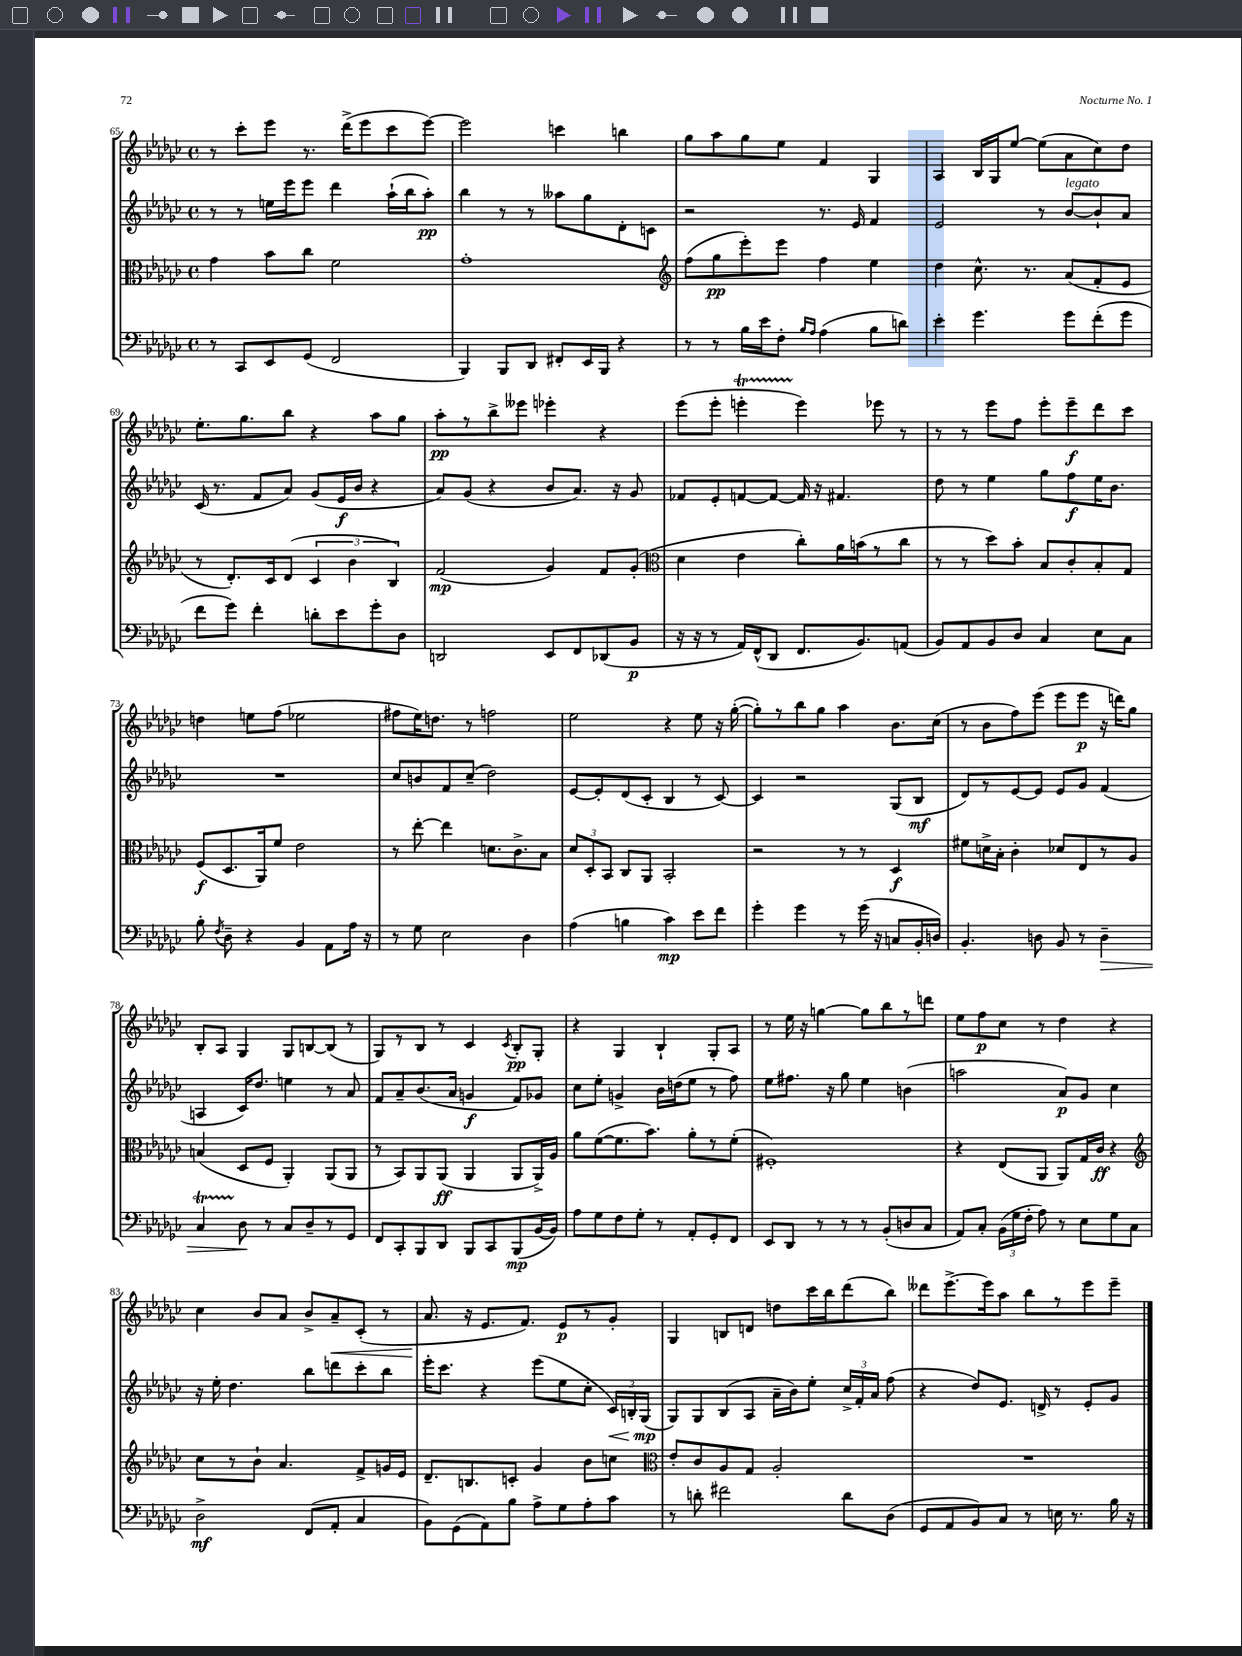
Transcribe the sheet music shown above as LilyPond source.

<<
\new StaffGroup <<
\new Staff = "s0" {
    \clef treble \key ges \major \defaultTimeSignature \time 4/4
    \autoBeamOff r8 ces'''8[-. ees'''8] r8. des'''16[->( ees'''8 ces'''8 ees'''8]~) |
    ees'''2 c'''4 b''4 |
    ges''8[ aes''8 ges''8 ees''8] f'4 ges4 |
    aes4 bes16[ ges16 ees''8]~ ees''8[( aes'8 ces''8) des''8] |
    ees''8.[-. ges''8. bes''8] r4 aes''8[ ges''8] |
    aes''8[-.\pp r8 bes''8-> eeses'''8] ees'''4-. r4 |
    ees'''8[( ees'''8]-. e'''4-.\startTrillSpan e'''4\stopTrillSpan) ees'''8 r8 |
    r8 r8 ees'''8[ f''8] ees'''8[-. ees'''8--\f des'''8 ces'''8] |
    d''4 e''8[ f''8]( ees''2 |
    fis''8[ ees''16) d''8.] r8 f''2 |
    ees''2 r4 ees''8 r16 ges''16~-.( |
    ges''8[-.) r8 bes''8 ges''8] aes''4 bes'8.[ ces''16]( |
    r8 bes'8[ f''8) ees'''8]( ees'''8[ ees'''8]\p r16 d'''16[) ges''8] |
    bes8[-. aes8] ges4 ges8[ b8~ b8]( r8 |
    ges8[) r8 bes8] r8 ces'4 \acciaccatura { ces'8 } bes8[-.\pp ges8]-. |
    r4 ges4 bes4-! ges8[-. aes8] |
    r8 ees''16 r16 g''4~ g''8[ bes''8 r8 d'''8] |
    ees''8[ f''8\p ces''8] r8 des''4 r4 |
    ces''4 bes'8[ aes'8] bes'8[-> aes'8--\< ces'8]-.( r8 |
    aes'8.\! r16 ees'8.[ f'8.]) ees'8[\p r8 ges'8]-. |
    ges4 b8[ d'8] d''8[ ces'''16 bes''16 des'''8( bes''8]) |
    deses'''8[ ees'''8.~-> ees'''16 aes''8] bes''8[ r8 ees'''8 ees'''8]-- \bar "|." |
}
\new Staff = "s1" {
    \clef treble \key ges \major \defaultTimeSignature \time 4/4
    \autoBeamOff r8 r8 e''16[ ees'''16 ees'''8] des'''4 aes''16[-!( bes''16 aes''8]-.\pp) |
    bes''4 r8 r8 aeses''8[ ges''8 des'8-. c'8] |
    r2 r8. ees'16 f'4 |
    ees'2 r8 bes'8[~^\markup { \italic "legato" } bes'8-! aes'8] |
    ces'16( r8. f'8[ aes'8]) ges'8[( ees'16\f bes'16] r4 |
    aes'8[) ges'8]( r4 bes'8[ aes'8.]) r16 ges'8 |
    fes'8[ ees'8-. f'8~ f'8]~ f'16 r16 fis'4. |
    des''8 r8 ees''4 ges''8[ f''8\f ees''16 bes'8.] |
    R1 |
    ces''8[ b'8 f'8 ces''8]--( des''2) |
    ees'8[~ ees'8-. des'8( ces'8]-. bes4 r8 ces'8~) |
    ces'4 r2 ges8[( bes8]\mf |
    des'8[) r8 ees'8~ ees'8] ees'8[ ges'8] f'4( |
    a4 ces'16[) des''8.] e''4 r8 aes'8 |
    f'8[ aes'8-- bes'8.( aes'16] g'4\f f'8[) ges'8] |
    ces''8[ ees''8]-. g'4-> bes'16[ d''16( ees''8] r8 f''8) |
    ees''8[ fis''8.] r16 ges''8 ees''4 b'4( |
    a''2 aes'8[\p) ges'8] ces''4 |
    r16 ees''16-. des''4. bes''8[ d'''8 ces'''8-. bes''8] |
    ees'''16[-. ces'''8.] r4 ees'''8[( ees''8 ces''8]-. \tuplet 3/2 { ces'16[\<) b16-. ges16]\mp\!( } |
    ges8[) ges8 bes8( aes8] aes'16[-- bes'16) ees''8]-. \tuplet 3/2 { ces''16[-> f'16-. aes'16] } f''8( |
    r4 des''8[) ees'8.] d'16-> r8 ees'8[-. ges'8] \bar "|." |
}
\new Staff = "s2" {
    \clef alto \key ges \major \defaultTimeSignature \time 4/4
    \autoBeamOff ges'4 bes'8[ ces''8] f'2 |
    ges'1-. |
    \clef treble f''8[( ges''8\pp ees'''8-.) ees'''8] f''4 ees''4 |
    des''4 ces''8.-^ r8. aes'8[( f'8-. ees'8] |
    r8 des'8.[-.) ces'16 des'8]( \tuplet 3/2 { ces'4 bes'4 bes4) } |
    f'2\mp( ges'4) f'8[ ges'8]-.( |
    \clef alto des'4 ees'4 ces''8[-.) aes'16 b'16( r8 ces''8] |
    r8 r8 des''8[) bes'8]-. bes8[ ces'8-. bes8-. ges8] |
    f8[\f( des8. aes,16) f'8] ees'2 |
    r8 ees''8~-. ees''4 d'8.[ ces'8.-> bes8] |
    \tuplet 3/2 { des'8[ des8-. bes,8] } ces8[ aes,8] bes,2-. |
    r2 r8 r8 des4\f |
    fis'8[ d'16-> bes16]-. ces'4-. des'8[ ees8 r8 aes8] |
    b4( des8[ f8] aes,4-.) aes,8[( aes,8] |
    r8 bes,8[) aes,8 aes,8]\ff( aes,4 aes,8[ aes,16->) aes16] |
    aes'8[ f'8~( f'8. bes'8.]) aes'8[-. r8 f'8]-.( |
    fis1-.) |
    r4 ees8[( aes,8] aes,8[) ges16 ces'16]\ff r4 |
    \clef treble ces''8[ r8 bes'8]-! aes'4. f'8[-> g'16 ees'16] |
    des'8.[-- b8. c'8]-. ges'4 bes'8[ c''8] |
    \clef alto ees'8[-. ces'8 aes8 ges8] aes2-. |
    R1 \bar "|." |
}
\new Staff = "s3" {
    \clef bass \key ges \major \defaultTimeSignature \time 4/4
    \autoBeamOff r8 ces,8[ ees,8 ges,8]( f,2 |
    bes,,4) bes,,8[ des,8] fis,8[-. ees,16 bes,,16] r4 |
    r8 r8 bes16[ ees'16 f8]-. \grace { bes16[ aes16] } aes4( bes8[ d'8]) |
    ees'4-. ges'4. ges'8[ f'8-.( ges'8] |
    f'8[ ges'8]) f'4-. d'8[-. ees'8 ges'8-. des8] |
    d,2 ees,8[ f,8 des,8( bes,8]\p |
    r16 r16 r8 aes,16[) f,16-^( des,8] f,8.[ bes,8.) a,8]( |
    bes,8[) aes,8 bes,8 des8] ces4 ees8[ ces8] |
    bes8-. \acciaccatura { f8 } des8-- r4 bes,4 aes,8[ aes16] r16 |
    r8 ges8 ees2 des4 |
    aes4( b4 ces'4\mp) ees'8[ f'8] |
    ges'4-. ges'4 r8 ges'16( r16 c8[ bes,16-. d16]) |
    bes,4.-. d8 bes,8 r8 d4--\> |
    ces4\startTrillSpan des8\stopTrillSpan\! r8 ces8[ des8-- r8 ges,8] |
    f,8[ ces,8-. bes,,8 des,8] bes,,8[ ces,8 bes,,8\mp( bes,16~ bes,16]) |
    aes8[ ges8 f8 ges8]-. r8 aes,8[-. ges,8-. f,8] |
    ees,8[ des,8] r8 r8 r8 bes,8[-.( d8 ces8] |
    aes,8[) ces8]-. \tuplet 3/2 { bes,16[( ges16 f16]-. } aes8) r8 ees8[ ges8 ces8] |
    des2->\mf f,8[( aes,8]-. ces4 |
    bes,8[) ges,8( aes,8) bes8] aes8[-> ges8 aes8-. ces'8] |
    r8 d'8-. fis'2 d'8[ des8]( |
    ges,8[ aes,8 bes,8) ces8] r8 e16 r8. bes16 r16 \bar "|." |
}
>>
>>
\layout { \context { \Score currentBarNumber = #65 } }
